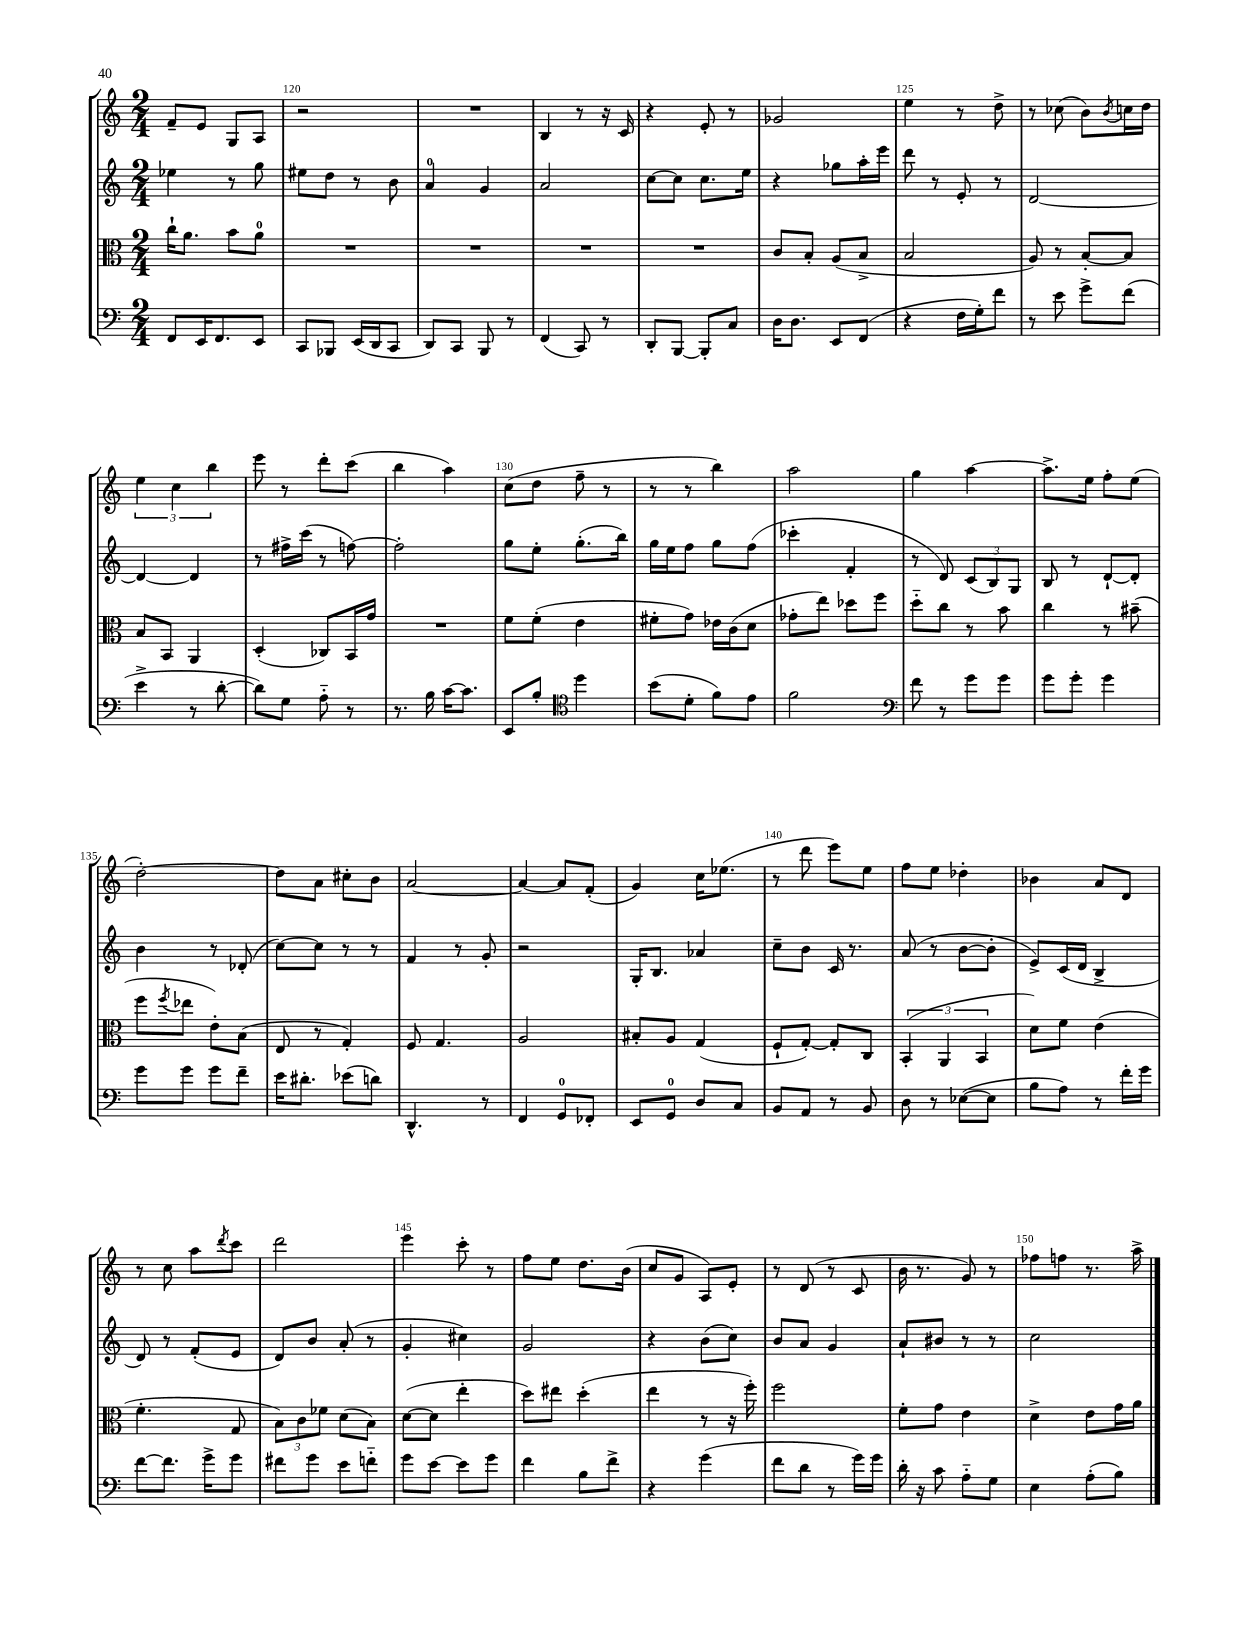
<<
\new StaffGroup <<
\new Staff = "s0" {
    \clef treble \key c \major \numericTimeSignature \time 2/4
    f'8-- e'8 g8 a8 |
    r2 |
    R2 |
    b4 r8 r16 c'16 |
    r4 e'8-. r8 |
    ges'2 |
    e''4 r8 d''8-> |
    r8 ces''8( b'8) \acciaccatura { b'8 } c''16 d''16 |
    \tuplet 3/2 { e''4 c''4 b''4 } |
    e'''8 r8 d'''8-. c'''8( |
    b''4 a''4) |
    c''8( d''8 f''8-- r8 |
    r8 r8 b''4) |
    a''2 |
    g''4 a''4~ |
    a''8.-> e''16 f''8-. e''8( |
    d''2~-.) |
    d''8 a'8 cis''8-. b'8 |
    a'2~ |
    a'4~ a'8 f'8-.( |
    g'4) c''16 ees''8.( |
    r8 d'''8 e'''8) e''8 |
    f''8 e''8 des''4-. |
    bes'4 a'8 d'8 |
    r8 c''8 a''8 \acciaccatura { d'''8 } c'''8 |
    d'''2 |
    e'''4 c'''8-. r8 |
    f''8 e''8 d''8. b'16( |
    c''8 g'8 a8) e'8-. |
    r8 d'8( r8 c'8 |
    b'16 r8. g'8) r8 |
    fes''8 f''8 r8. a''16-> \bar "|." |
}
\new Staff = "s1" {
    \clef treble \key c \major \numericTimeSignature \time 2/4
    ees''4 r8 g''8 |
    eis''8 d''8 r8 b'8 |
    a'4-0 g'4 |
    a'2 |
    c''8~ c''8 c''8. e''16 |
    r4 ges''8 a''16-. e'''16 |
    d'''8 r8 e'8-. r8 |
    d'2~ |
    d'4~ d'4 |
    r8 fis''16-> c'''16( r8 f''8~) |
    f''2-. |
    g''8 e''8-. g''8.-.( b''16) |
    g''16 e''16 f''8 g''8 f''8( |
    ces'''4-. f'4-. |
    r8 d'8) \tuplet 3/2 { c'8( b8) g8 } |
    b8 r8 d'8~-! d'8-. |
    b'4 r8 des'8-.( |
    c''8~) c''8 r8 r8 |
    f'4 r8 g'8-. |
    r2 |
    g16-. b8. aes'4 |
    c''8-- b'8 c'16 r8. |
    a'8( r8 b'8~ b'8-. |
    e'8->) c'16( d'16 b4-> |
    d'8) r8 f'8-.( e'8 |
    d'8) b'8 a'8-.( r8 |
    g'4-. cis''4) |
    g'2 |
    r4 b'8( c''8) |
    b'8 a'8 g'4 |
    a'8-! bis'8 r8 r8 |
    c''2 \bar "|." |
}
\new Staff = "s2" {
    \clef alto \key c \major \numericTimeSignature \time 2/4
    c''16-! a'8. b'8 a'8-0 |
    R2 |
    R2 |
    R2 |
    R2 |
    c'8 b8-. a8( b8-> |
    b2 |
    a8) r8 b8~-. b8 |
    b8 b,8 a,4 |
    d4-.( ces8) b,16 g'16 |
    R2 |
    f'8 f'8-.( e'4 |
    fis'8-. g'8) ees'16 c'16( d'8 |
    ges'8-. e''8) des''8 f''8 |
    d''8-_ c''8 r8 b'8 |
    c''4 r8 bis'8--( |
    f''8 \acciaccatura { f''8 } ees''8 e'8-.) b8( |
    e8 r8 g4-.) |
    f8 g4. |
    a2 |
    bis8-. a8 g4( |
    f8-! g8~-.) g8-. c8 |
    \tuplet 3/2 { b,4-.( a,4 b,4 } |
    d'8) f'8 e'4( |
    f'4.-. g8 |
    \tuplet 3/2 { b8) c'8 fes'8 } d'8( b8) |
    d'8~( d'8 e''4-. |
    d''8) eis''8 d''4-.( |
    e''4 r8 r16 f''16-.) |
    f''2 |
    f'8-. g'8 e'4 |
    d'4-> e'8 g'16 a'16 \bar "|." |
}
\new Staff = "s3" {
    \clef bass \key c \major \numericTimeSignature \time 2/4
    f,8 e,16 f,8. e,8 |
    c,8 bes,,8 e,16( d,16 c,8 |
    d,8) c,8 b,,8 r8 |
    f,4( c,8) r8 |
    d,8-. b,,8~ b,,8-. c8 |
    d16 d8. e,8 f,8( |
    r4 f16 g16-.) f'8 |
    r8 e'8 g'8-> f'8( |
    e'4-> r8 d'8~-. |
    d'8) g8 a8-_ r8 |
    r8. b16 c'16~ c'8. |
    e,8 b8-. \clef tenor d''4 |
    b'8( d'8-. f'8) e'8 |
    f'2 |
    \clef bass f'8 r8 g'8 g'8 |
    g'8 g'8-. g'4 |
    g'8 g'8 g'8 f'8-- |
    e'16 dis'8.-. ees'8( d'8) |
    d,4.-^ r8 |
    f,4 g,8-0 fes,8-. |
    e,8 g,8-0 d8 c8 |
    b,8 a,8 r8 b,8 |
    d8 r8 ees8~( ees8 |
    b8 a8) r8 f'16-. g'16 |
    f'8~ f'8. g'16-> g'8 |
    fis'8 g'8 e'8 f'8-_ |
    g'8 e'8~ e'8 g'8 |
    f'4 b8 f'8-> |
    r4 g'4( |
    f'8 d'8 r8 g'16) g'16 |
    d'16-. r16 c'8 a8-_ g8 |
    e4 a8-.( b8) \bar "|." |
}
>>
>>
\layout { \context { \Score currentBarNumber = #119 \override BarNumber.break-visibility = ##(#f #t #t) barNumberVisibility = #(every-nth-bar-number-visible 5) } }
